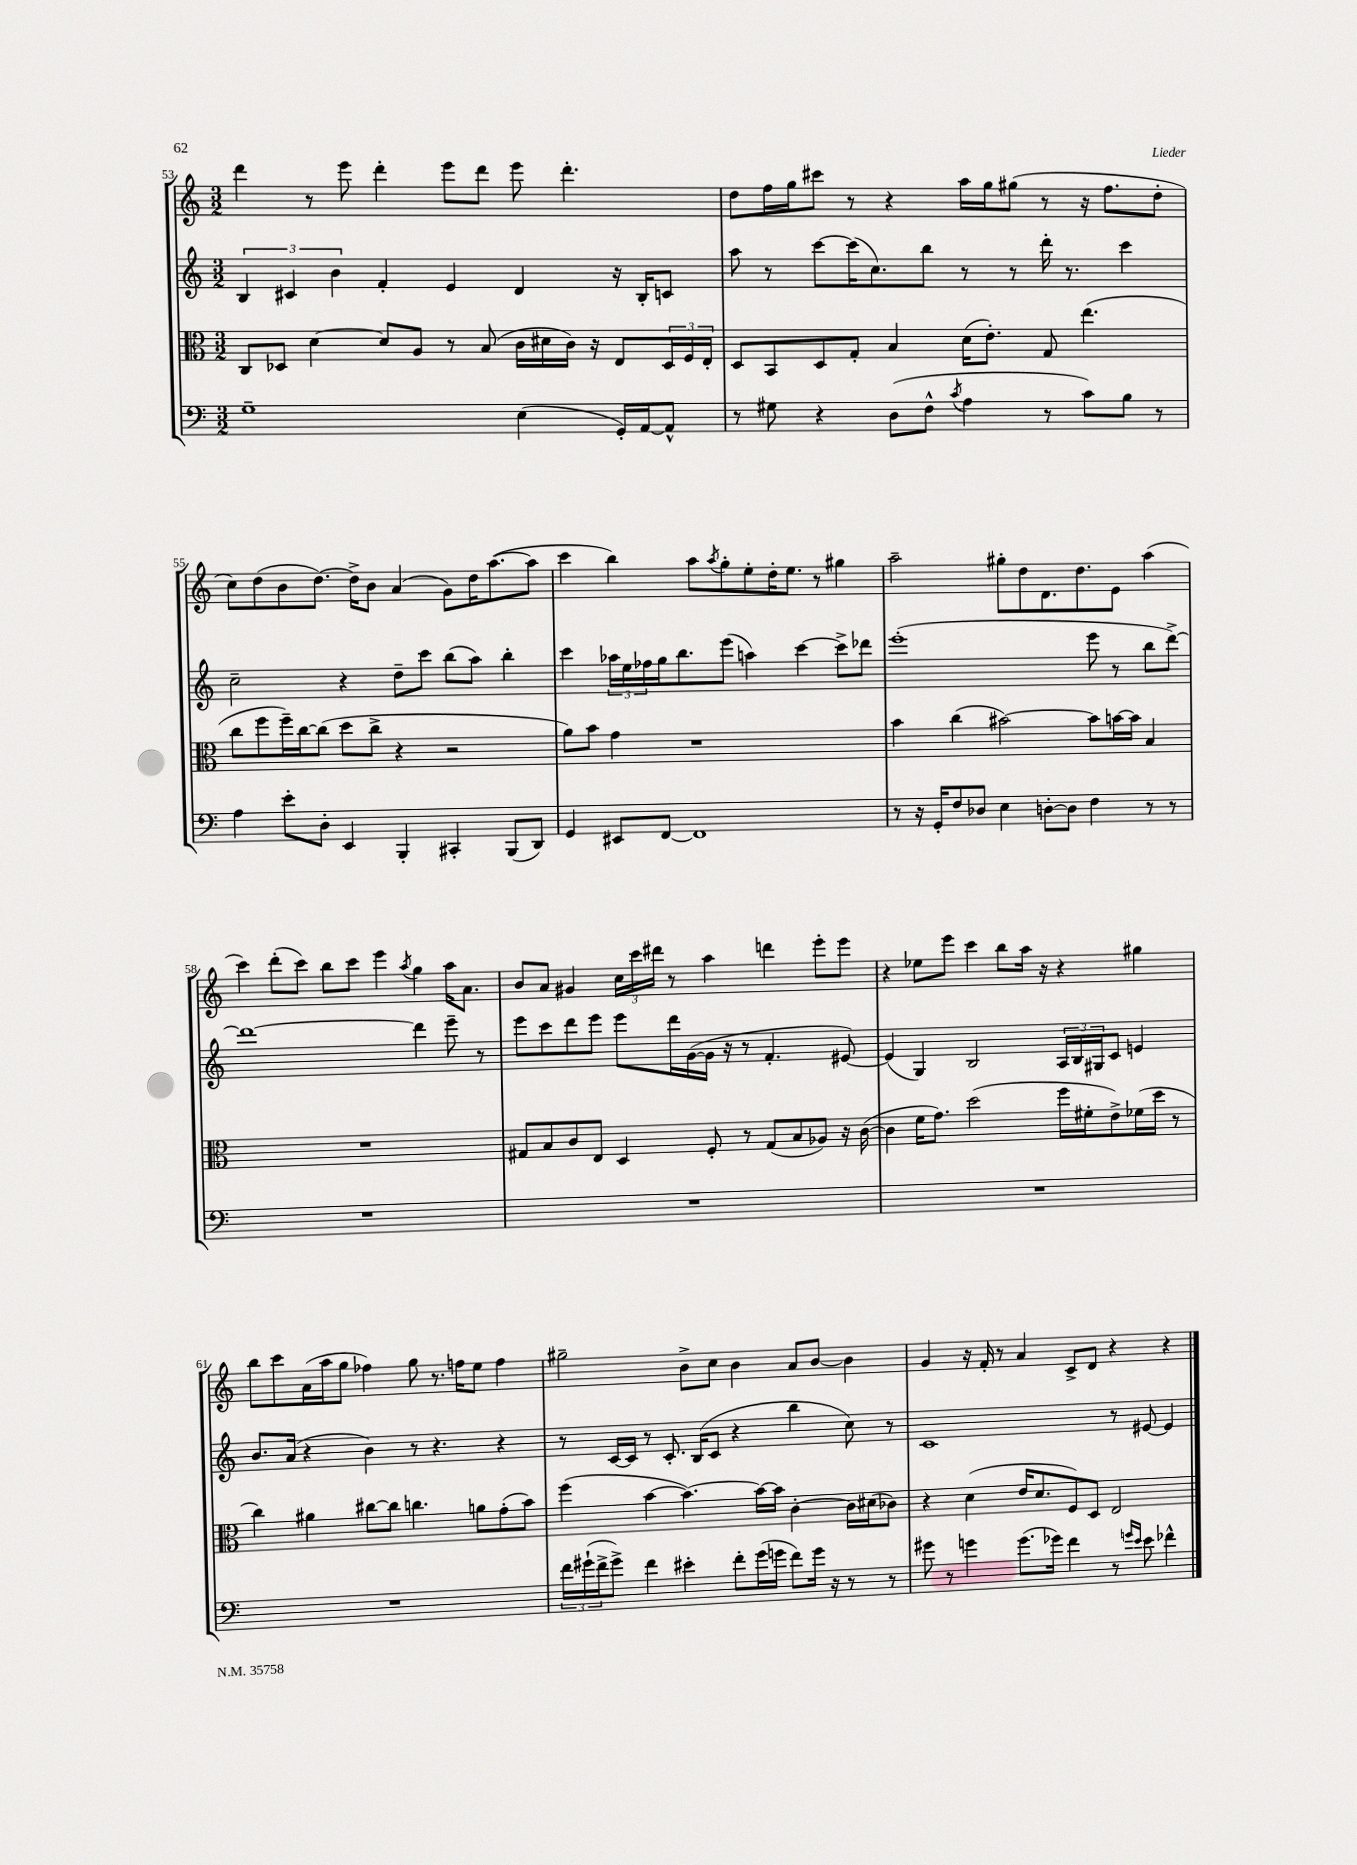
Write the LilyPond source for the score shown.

<<
\new StaffGroup <<
\new Staff = "s0" {
    \clef treble \key c \major \numericTimeSignature \time 3/2
    d'''4 r8 e'''8 d'''4-. e'''8 d'''8 e'''8 d'''4.-. |
    d''8 f''16 g''16 cis'''8 r8 r4 a''16 g''16 gis''8( r8 r16 f''8. d''8-. |
    c''8) d''8( b'8 d''8.~) d''16-> b'8 a'4( g'8) d''16 a''8.~( a''8 |
    c'''4 b''4) a''8 \acciaccatura { a''8 } g''8-. e''8-. d''16-. e''8. r8 gis''4 |
    a''2-- gis''8-. d''8 d'8. d''8. e'8 a''4( |
    c'''4) d'''8-.( c'''8) b''8 c'''8 e'''4 \acciaccatura { a''8 } g''4 a''16 a'8. |
    b'8 a'8 gis'4 \tuplet 3/2 { c''16 c'''16 dis'''16 } r8 a''4 d'''4 e'''8-. e'''8 |
    r4 ees''8 e'''8 c'''4 b''8 a''16 r16 r4 gis''4 |
    b''8 c'''8 a'16( a''16 g''8 fes''4) g''8 r8. f''16 e''8 f''4 |
    gis''2-- b'8-> c''8 b'4 a'8 b'8~ b'4 |
    g'4 r16 f'16-. r8 a'4 c'8-> d'8 r4 r4 \bar "|." |
}
\new Staff = "s1" {
    \clef treble \key c \major \numericTimeSignature \time 3/2
    \tuplet 3/2 { b4 cis'4 b'4 } f'4-. e'4 d'4 r16 b16-. c'8 |
    a''8 r8 c'''8~ c'''16( c''8.) b''8 r8 r8 d'''16-. r8. c'''4 |
    c''2-- r4 d''8-- c'''8 b''8( a''8) b''4-. |
    c'''4 \tuplet 3/2 { aes''16 e''16 fes''16 } g''16 b''8. e'''8( a''4) c'''4~ c'''8-> des'''8 |
    e'''1-.( e'''8 r8 b''8 d'''8~->) |
    d'''1~ d'''4 e'''8-- r8 |
    e'''8 c'''8 d'''8 e'''8 e'''8 d'''16 g'16~( g'16 r16 r8 f'4.-. eis'8~) |
    eis'4( g4) b2 \tuplet 3/2 { a16 b16 gis16 } c'8 e'4 |
    b'8. a'16( r4 b'4) r8 r4. r4 |
    r8 c'16~ c'16 r8 c'8.-. b16( c'8 r4 b''4 c''8) r8 |
    c'1 r8 eis'8~ eis'4 \bar "|." |
}
\new Staff = "s2" {
    \clef alto \key c \major \numericTimeSignature \time 3/2
    c8 des8 d'4~ d'8 a8 r8 b8( c'16 dis'16 c'16) r16 e8 \tuplet 3/2 { des16 f16 e16-. } |
    d8 b,8 d8 g8-. b4 d'16( e'8.-.) g8 e''4.( |
    c''8 f''8 f''16--) c''16~ c''8( d''8 c''8-> r4 r2 |
    a'8) b'8 g'4 r1 |
    b'4 c''4( bis'2~) bis'8 b'16~ b'16 b4 |
    R1. |
    gis8 b8 c'8 e8 d4 f8-. r8 gis8( b8 aes8) r16 c'16~( |
    c'4 f'16 g'8.) d''2( f''16 fis'16-. e'8->) fes'16( d''16 r8 |
    c''4) ais'4 cis''8~ cis''8 c''4. a'8 g'8-.( b'8) |
    f''4( b'4~ b'4.~) b'16~ b'16 c'4~-. c'16 dis'16( ces'8) |
    r4 d'4( e'16 d'8. f8) d8 e2 \bar "|." |
}
\new Staff = "s3" {
    \clef bass \key c \major \numericTimeSignature \time 3/2
    g1-- e4( g,16-.) a,16~ a,8-^ |
    r8 gis8 r4 d8( f8-^ \acciaccatura { c'8 } a4 r8 c'8) b8 r8 |
    a4 e'8-. d8-. e,4 b,,4-. cis,4-. b,,8( d,8) |
    g,4 eis,8 f,8~ f,1 |
    r8 r16 g,16-. f8 des8 e4 d8~-. d8 f4 r8 r8 |
    R1. |
    R1. |
    R1. |
    R1. |
    \tuplet 3/2 { f'16 gis'16-!( f'16-> } gis'8->) f'4 eis'4-. f'8-. gis'16( g'16 f'8) g'16 r16 r8 r8 |
    gis'8 r8 g'4 g'8.( ges'16) f'4 r8 \grace { g'16 e'16 } e'8 fes'4-^ \bar "|." |
}
>>
>>
\layout { \context { \Score currentBarNumber = #53 } }
